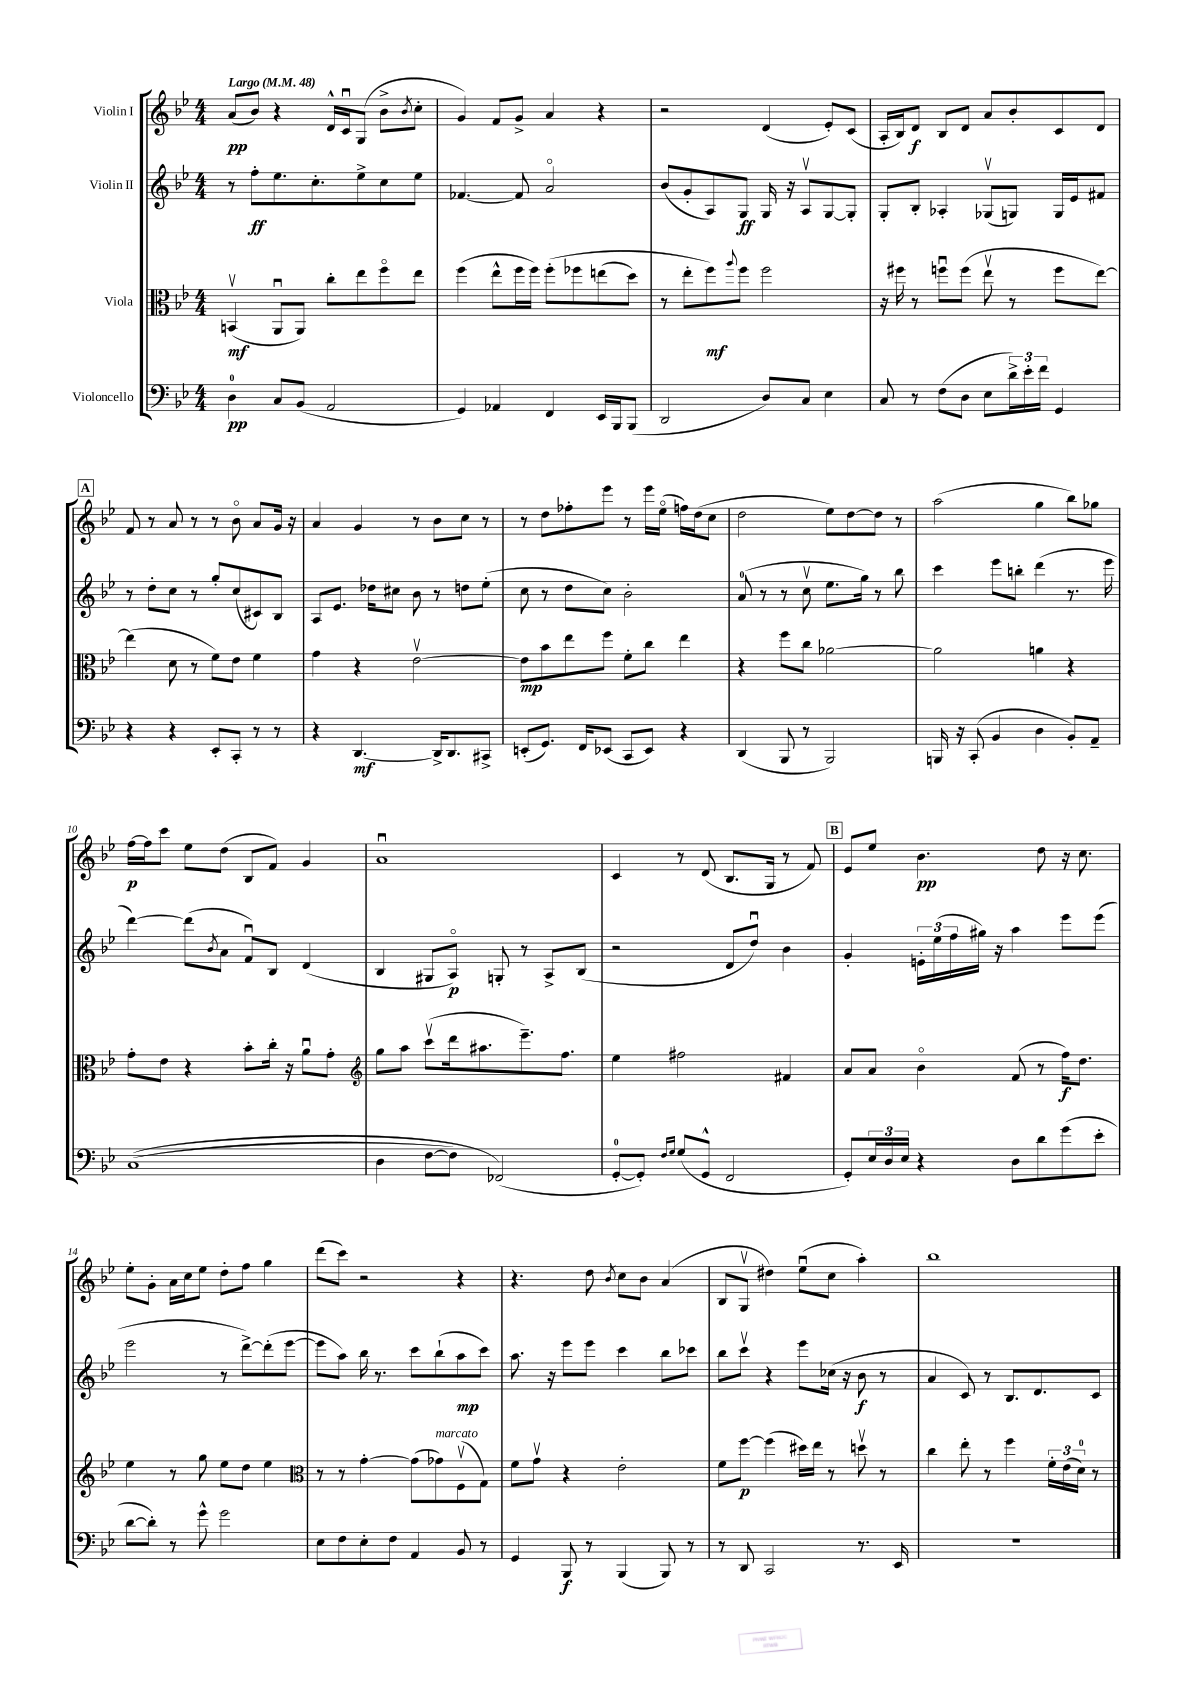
<<
\new StaffGroup <<
\new Staff = "s0" \with { instrumentName = "Violin I" } {
    \clef treble \key bes \major \numericTimeSignature \time 4/4 \tempo "Largo" 4 = 48
    a'8\pp( bes'8) r4 d'16-^ c'16\downbow g8( bes'8-> \acciaccatura { bes'8 } c''8-. |
    g'4) f'8 g'8-> a'4 r4 |
    r2 d'4( ees'8-.) c'8( |
    a16-. bes16) d'8\f bes8 d'8 a'8 bes'8-. c'8 d'8 |
    \mark \markup { \box "A" } f'8 r8 a'8 r8 r8 bes'8\flageolet a'8 g'16 r16 |
    a'4 g'4 r8 bes'8 c''8 r8 |
    r8 d''8 fes''8-. ees'''8 r8 ees'''16 ees''16\flageolet( f''16) d''16( c''8 |
    d''2 ees''8) d''8~ d''8 r8 |
    a''2( g''4 bes''8) ges''8 |
    f''16~\p f''16 c'''8 ees''8 d''8( bes8 f'8) g'4 |
    a'1\downbow |
    c'4 r8 d'8( bes8. g16 r8 f'8) |
    \mark \markup { \box "B" } ees'8 ees''8 bes'4.\pp d''8 r16 c''8. |
    ees''8-. g'8-. a'16 c''16 ees''8 d''8-. f''8 g''4 |
    d'''8( c'''8) r2 r4 |
    r4. d''8 \acciaccatura { bes'8 } c''8 bes'8 a'4( |
    bes8 g8\upbow dis''4) ees''8\downbow( c''8 a''4-.) |
    bes''1 \bar "|." |
}
\new Staff = "s1" \with { instrumentName = "Violin II" } {
    \clef treble \key bes \major \numericTimeSignature \time 4/4
    r8 f''8-.\ff ees''8. c''8.-. ees''8-> c''8 ees''8 |
    fes'4.~ fes'8 a'2\flageolet |
    bes'8( g'8-. a8) g8\ff g16 r16 a8\upbow g8~ g8-. |
    g8-. bes8-. aes4-. ges8\upbow( g8) g16 ees'16 fis'8 |
    \mark \markup { \box "A" } r8 d''8-. c''8 r8 g''8-. c''8( cis'8) bes8 |
    a8 ees'8. des''16 cis''8 bes'8 r8 d''8 ees''8-.( |
    c''8 r8 d''8 c''8) bes'2-. |
    a'8-0( r8 r8 c''8\upbow ees''8. g''16) r8 bes''8 |
    c'''4 ees'''8 b''8-. d'''4( r8. ees'''16 |
    d'''4~) d'''8( \acciaccatura { bes'8 } a'8 f'8\downbow) bes8 d'4( |
    bes4 gis8 a8\flageolet\p) g8-. r8 a8-> bes8( |
    r2 d'8 d''8\downbow) bes'4 |
    \mark \markup { \box "B" } g'4-. \tuplet 3/2 { e'16-. ees''16( f''16 } gis''16) r16 a''4 ees'''8 ees'''8( |
    ees'''2 r8 d'''8~->) d'''8-.( ees'''8~ |
    ees'''8 a''8) bes''16 r8. c'''8 bes''8-!( a''8\mp c'''8) |
    a''8. r16 ees'''8 ees'''8 c'''4 bes''8 ces'''8 |
    bes''8 c'''8\upbow r4 ees'''8 ces''16( r16 bes'8\f r8 |
    a'4 c'8) r8 bes8. d'8. c'8 \bar "|." |
}
\new Staff = "s2" \with { instrumentName = "Viola" } {
    \clef alto \key bes \major \numericTimeSignature \time 4/4
    b,4\upbow\mf( a,8\downbow a,8) c''8-. ees''8 f''8\flageolet ees''8 |
    f''4( ees''8-^ f''16 f''16) f''8-.\( fes''8 e''8( d''8) |
    r8 ees''8-. f''8\mf\) \appoggiatura { a''8 } f''8 f''2 |
    r16 fis''16 r8 f''8\downbow f''8( ees''8\upbow r8 f''8 ees''8~) |
    \mark \markup { \box "A" } ees''4( d'8 r8 f'8) ees'8 f'4 |
    g'4 r4 ees'2~\upbow |
    ees'8\mp bes'8 ees''8 f''8 f'8-. c''8 ees''4 |
    r4 f''8 c''8 aes'2~ |
    aes'2 a'4 r4 |
    g'8-. ees'8 r4 bes'8-. c''16-. r16 a'8\downbow g'8-. |
    \clef treble g''8 a''8 c'''8\upbow( d'''16 ais''8. ees'''8.--) f''8. |
    ees''4 fis''2 fis'4 |
    \mark \markup { \box "B" } a'8 a'8 bes'4\flageolet f'8( r8 f''16\f) d''8. |
    ees''4 r8 g''8 ees''8 d''8 ees''4 |
    \clef alto r8 r8 g'4~-. g'8( ges'8^\markup { \italic "marcato" }) f8\upbow( g8) |
    f'8 g'8\upbow r4 ees'2-. |
    f'8 f''8~\p f''4( dis''16) ees''16 r8 d''8\upbow r8 |
    c''4 ees''8-. r8 f''4 \tuplet 3/2 { f'16-. ees'16( d'16-0) } r8 \bar "|." |
}
\new Staff = "s3" \with { instrumentName = "Violoncello" } {
    \clef bass \key bes \major \numericTimeSignature \time 4/4
    d4-0\pp c8 bes,8( a,2 |
    g,4) aes,4 f,4 ees,16 bes,,16 bes,,8( |
    d,2 d8) c8 ees4 |
    c8 r8 f8( d8 ees8 \tuplet 3/2 { d'16->) ees'16-. f'16 } g,4 |
    \mark \markup { \box "A" } r4 r4 ees,8-. c,8-. r8 r8 |
    r4 d,4.~\mf d,16-> d,8. cis,8-> |
    e,8-.( g,8.) f,16 ees,8( c,8 ees,8) r4 |
    d,4( bes,,8 r8 bes,,2) |
    b,,16 r16 c,8-.( bes,4 d4 bes,8-.) a,8-- |
    c1(\( |
    d4 f8~ f8) fes,2(\) |
    g,8-0~-. g,8-.) \grace { f16 g16 } g8( g,8-^ f,2 |
    \mark \markup { \box "B" } g,8-.) \tuplet 3/2 { ees16 d16 ees16 } r4 d8 d'8 g'8( ees'8-. |
    d'8~ d'8-.) r8 g'8-^ g'2 |
    ees8 f8 ees8-. f8 a,4 bes,8 r8 |
    g,4 bes,,8\f r8 bes,,4( bes,,8) r8 |
    r8 d,8 c,2 r8. ees,16 |
    R1 \bar "|." |
}
>>
>>
